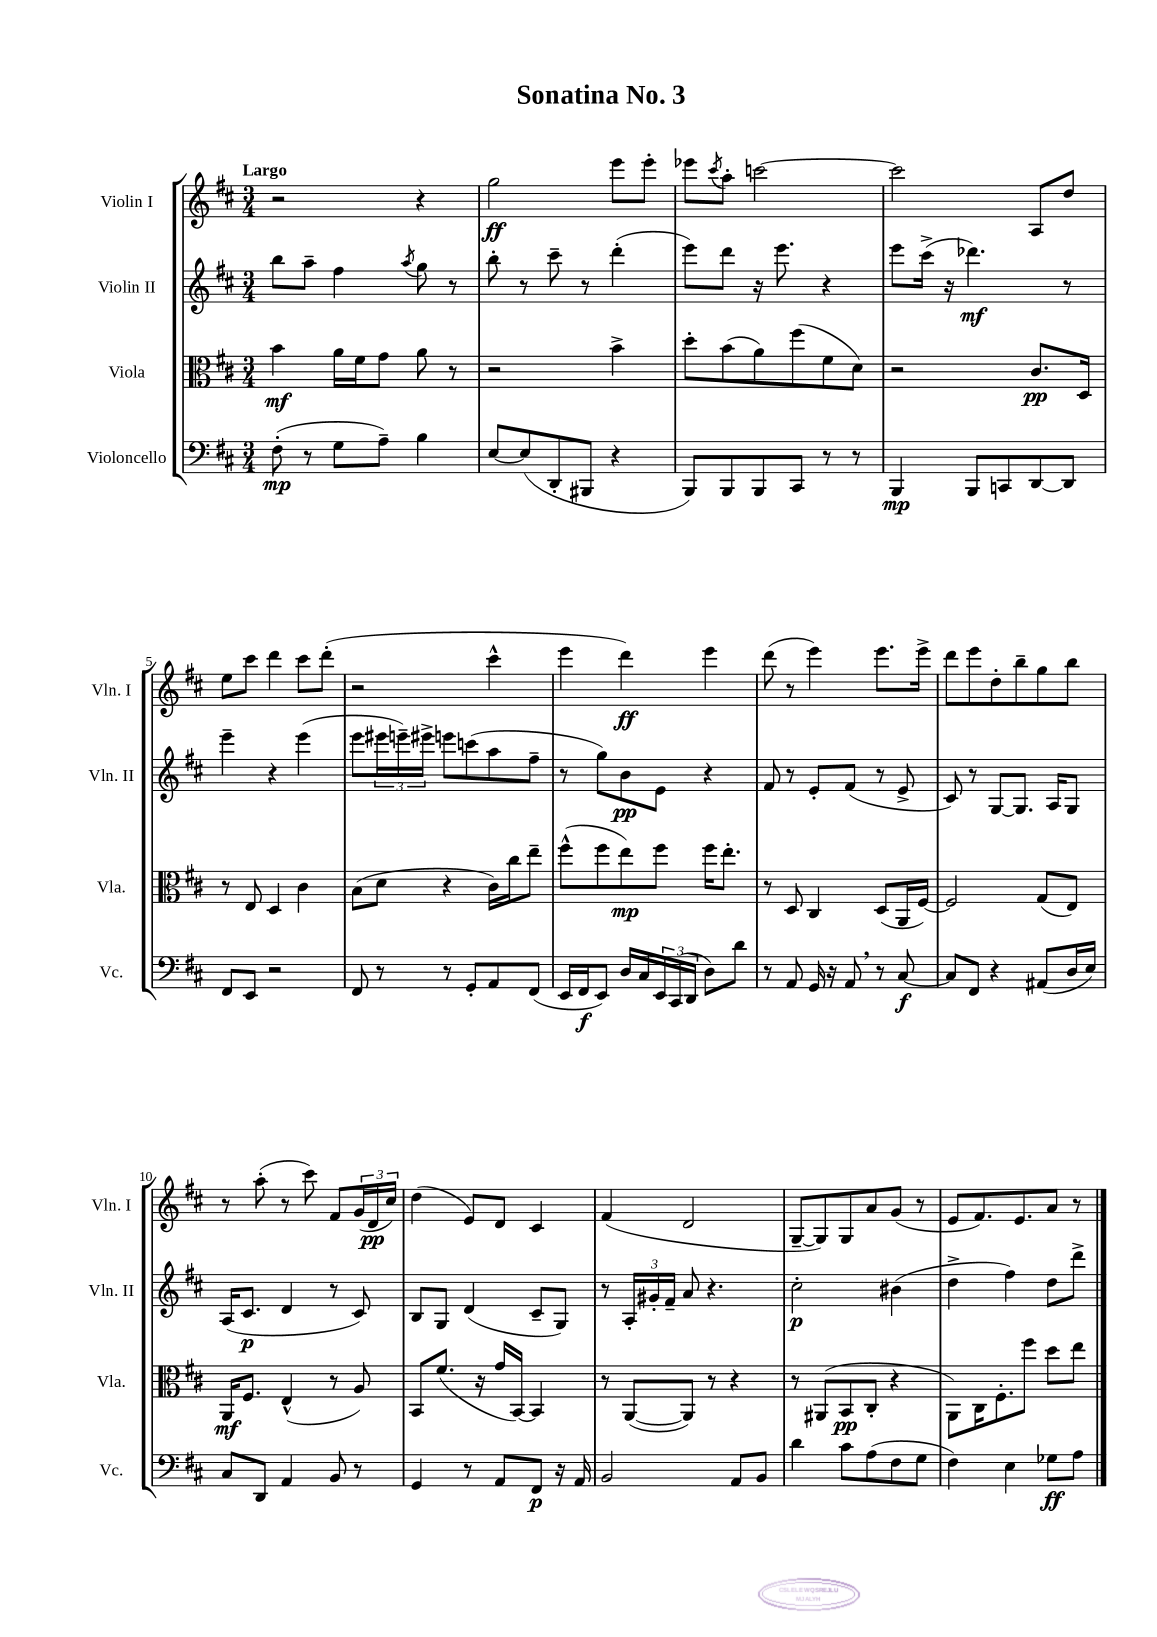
\header { title = "Sonatina No. 3" }
<<
\new StaffGroup <<
\new Staff = "s0" \with { instrumentName = "Violin I" shortInstrumentName = "Vln. I" } {
    \clef treble \key d \major \numericTimeSignature \time 3/4 \tempo "Largo"
    r2 r4 |
    g''2\ff e'''8 e'''8-. |
    ees'''8 \acciaccatura { cis'''8 } a''8-. c'''2~ |
    c'''2 a8 d''8 |
    e''8 cis'''8 d'''4 cis'''8 d'''8-.( |
    r2 cis'''4-^ |
    e'''4 d'''4\ff) e'''4 |
    d'''8( r8 e'''4) e'''8. e'''16-> |
    d'''8 e'''8 d''8-. b''8-- g''8 b''8 |
    r8 a''8-.( r8 cis'''8) fis'8 \tuplet 3/2 { g'16( d'16\pp cis''16) } |
    d''4( e'8) d'8 cis'4 |
    fis'4( d'2 |
    g8~-- g8) g8 a'8 g'8( r8 |
    e'8 fis'8.) e'8. a'8 r8 \bar "|." |
}
\new Staff = "s1" \with { instrumentName = "Violin II" shortInstrumentName = "Vln. II" } {
    \clef treble \key d \major \numericTimeSignature \time 3/4
    b''8 a''8-- fis''4 \acciaccatura { a''8 } g''8 r8 |
    b''8-. r8 cis'''8-- r8 d'''4-.( |
    e'''8) d'''8 r16 e'''8. r4 |
    e'''8 cis'''16->( r16 des'''4.\mf) r8 |
    e'''4-- r4 e'''4( |
    e'''8 \tuplet 3/2 { eis'''16 e'''16--) eis'''16-> } e'''8 c'''8( a''8 fis''8-- |
    r8 g''8) b'8\pp e'8 r4 |
    fis'8 r8 e'8-. fis'8( r8 e'8-> |
    cis'8) r8 g8~ g8. a16 g8 |
    a16( cis'8.\p d'4 r8 cis'8) |
    b8 g8 d'4( cis'8-- g8) |
    r8 \tuplet 3/2 { a16-. gis'16-. fis'16-- } a'8 r4. |
    cis''2-.\p bis'4( |
    d''4-> fis''4) d''8 d'''8-> \bar "|." |
}
\new Staff = "s2" \with { instrumentName = "Viola" shortInstrumentName = "Vla." } {
    \clef alto \key d \major \numericTimeSignature \time 3/4
    b'4\mf a'16 fis'16 g'8 a'8 r8 |
    r2 b'4-> |
    d''8-. b'8( a'8) fis''8( fis'8 d'8) |
    r2 cis'8.\pp d16 |
    r8 e8 d4 cis'4 |
    b8( d'8 r4 cis'16) cis''16 e''8-- |
    fis''8-^( fis''8 e''8\mp) fis''8 fis''16 e''8.-. |
    r8 d8 cis4 d8( a,16 fis16~) |
    fis2 g8( e8) |
    a,16\mf fis8. e4-^( r8 a8) |
    b,8 fis'8.( r16 g'16 b,16~) b,4 |
    r8 a,8~( a,8) r8 r4 |
    r8 ais,8( b,8\pp cis8-. r4 |
    a,8) cis16 fis8.-. fis''8 d''8 e''8 \bar "|." |
}
\new Staff = "s3" \with { instrumentName = "Violoncello" shortInstrumentName = "Vc." } {
    \clef bass \key d \major \numericTimeSignature \time 3/4
    fis8-.\mp( r8 g8 a8--) b4 |
    e8~ e8( d,8-. bis,,8 r4 |
    b,,8) b,,8 b,,8 cis,8 r8 r8 |
    b,,4\mp b,,8 c,8 d,8~ d,8 |
    fis,8 e,8 r2 |
    fis,8 r8 r8 g,8-. a,8 fis,8( |
    e,16 fis,16\f e,8) d16 cis16 \tuplet 3/2 { e,16 cis,16( d,16 } d8) d'8 |
    r8 a,8 g,16 r16 a,8 \breathe r8 cis8~\f |
    cis8 fis,8 r4 ais,8( d16 e16) |
    cis8 d,8 a,4 b,8 r8 |
    g,4 r8 a,8 fis,8\p r16 a,16 |
    b,2 a,8 b,8 |
    d'4 cis'8 a8( fis8 g8 |
    fis4) e4 ges8\ff a8 \bar "|." |
}
>>
>>
